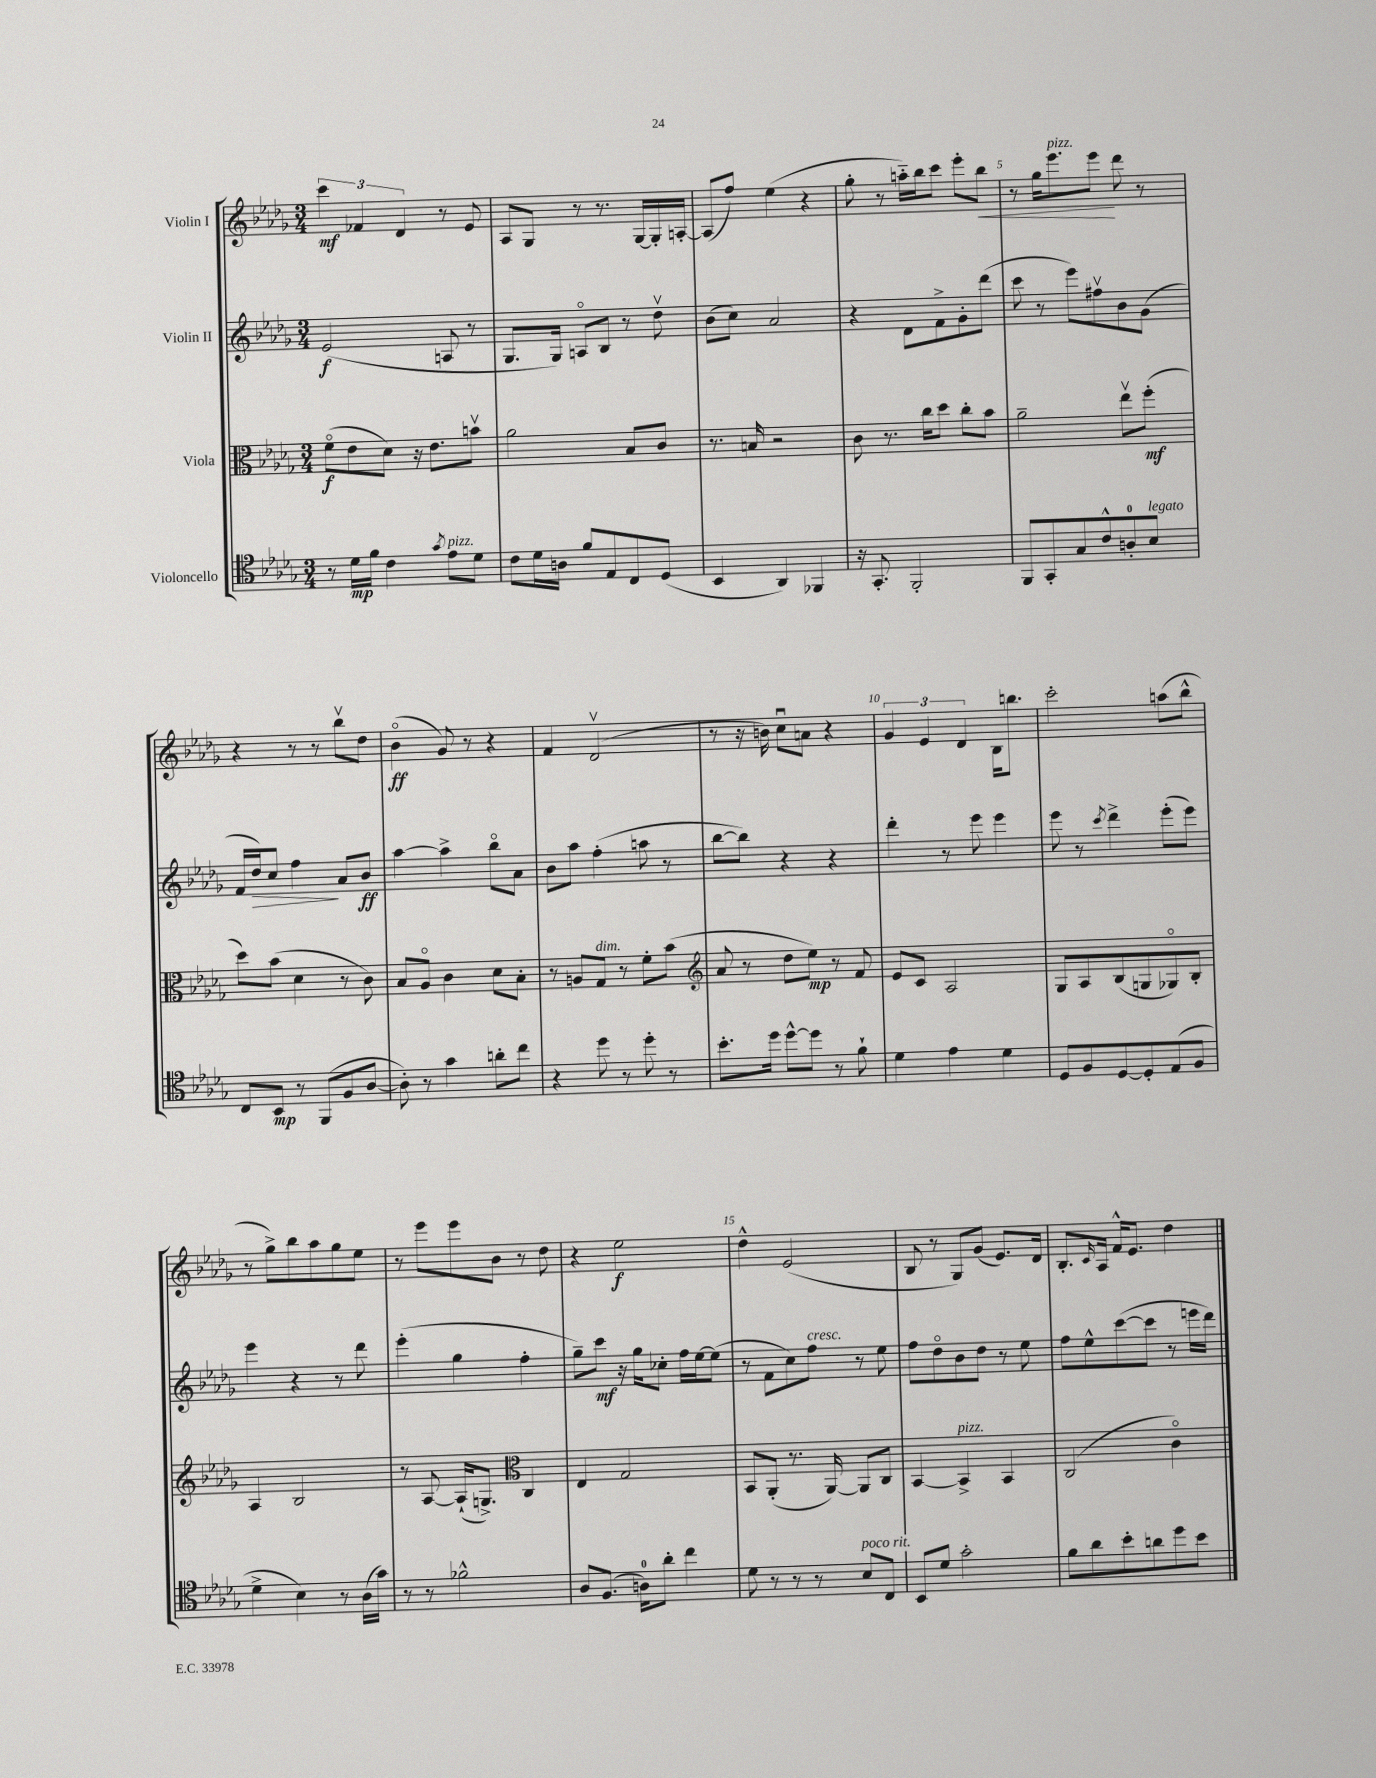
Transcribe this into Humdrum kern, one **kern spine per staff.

**kern	**kern	**kern	**kern
*staff4	*staff3	*staff2	*staff1
*clefC4	*clefC3	*clefG2	*clefG2
*k[b-e-a-d-g-]	*k[b-e-a-d-g-]	*k[b-e-a-d-g-]	*k[b-e-a-d-g-]
*M3/4	*M3/4	*M3/4	*M3/4
8r	(8fo\L	(2e-/	6ccc\
16d-\LL	8e-\	.	.
.	.	.	6f-/
16f\JJ	.	.	.
4c\	8d-\J)	.	.
.	.	.	6d-/
.	16r	.	.
.	8.e-\L	.	.
8qg-/	.	.	.
8e-\L	.	8A/	8r
8d-\J	8bv\J	8r	8e-/
=	=	=	=
8c\L	2a-\	8.G-/L	8A-/L
16d-\L	.	.	8G-/J
16A\JJ	.	16G-/Jk)	.
8f/L	.	8Ao/L	8r
8E-/	.	8B-/J	8.r
8C/	8B-/L	8r	.
.	.	.	[16G-/LL
(8D-/J	8c/J	8dd-v\	16G-'/]
.	.	.	[16A'/JJ
=	=	=	=
4BB-/	8.r	(8b-\L	(8A/]L
.	.	8cc\J)	8ff/J)
.	16B/	.	.
4AA-/)	2r	2a-/	(4ee-\
4FF-/	.	.	4r
=	=	=	=
16r	8c\	4r	8gg-'\
8.GG-'/	.	.	.
.	8.r	.	8r
2FF'/	.	8d-\L	16aa'~\LL)
.	16cc\LK	.	16bb-\J
.	8dd-\J	8f^\	8ccc\J
.	8cc'\L	8g-'\	8eee-'\L
.	8b-\J	(8ddd-\J	8bb-\J
=	=	=	=
8FF/L	2a-~\	8ccc\	8r
8GG-'/	.	8r	16gg-\LK
.	.	.	8.eee-\
8G-/	.	8eee-\L)	.
8c^^/	.	8ff#v\	8eee-\J
8A'/	8ee-v\L	8b-\	8ddd-\
8B-/J	(8ff'\J	(8g-\J	8r
=	=	=	=
8C/L	8dd-\L)	16f/LL	4r
.	.	16dd-/J)	.
8BB-/J	(8b-\J	8cc/J	.
8r	4d-\	4ff\	8r
(8FF/L	.	.	8r
8F/	8r	8a-/L	8bb-v\L
[8A-/J	8c\)	8b-/J	8dd-\J
=	=	=	=
8A-'\])	8B-/L	[4aa-\	(4b-o\
8r	8A-o/J	.	.
4g-\	4c\	4aa-^\]	8g-/)
.	.	.	8r
8a'\L	8d-\L	8bb-o\L	4r
8cc\J	8B-'\J	8a-\J	.
=	=	=	=
4r	8r	8b-\L	4f/
.	8A/L	8aa-\J	.
8dd-\	8G-/J	(4ff'\	(2d-v/
8r	8r	.	.
8dd-'\	8f'\L	8aa\	.
8r	(8b-\J	8r	.
=	=	=	=
*	*clefG2	*	*
8.b-'\L	8a-/	[8bb-\L	8r
.	8r	8bb-\]J)	16r
16dd-\Jk	.	.	16b\)
[8dd-^^\L	8dd-\L	4r	8ccu\L
8dd-\]J	8ee-\J)	.	8a\J
8r	8r	4r	4r
8f`\	8f/	.	.
=	=	=	=
4d-\	8e-/L	4ddd-'\	6g-/
.	8c/J	.	.
.	.	.	6e-/
4e-\	2A-/	8r	.
.	.	.	6d-/
.	.	8eee-\	.
4d-\	.	4eee-\	16B-\LK
.	.	.	8.bb\J
=	=	=	=
8D-/L	8G-/L	8eee-\	2ccc'\
8F/	8A-/	8r	.
.	.	8qccc/	.
[8D-/	(8B-/	4ddd-^\	.
8D-'/]	8G/	.	.
(8E-/	8G-o/)	(8eee-'\L	(8aa\L
8F/J	8B-'/J	8eee-\J)	8bb-^^\J
=	=	=	=
4d-^\	4A-/	4eee-\	8r
.	.	.	8gg-^\L)
4B-\)	2B-/	4r	8bb-\
.	.	.	8aa-\
8r	.	8r	8gg-\
(16A-\LL	.	8ddd-\	8ee-\J
16g-\JJ)	.	.	.
=	=	=	=
8r	8r	(4eee-'\	8r
8r	[8A-/	.	8eee-\L
2f-^^\	(16A-`/]LK	4gg-\	8eee-\
.	8.G^/J)	.	.
.	.	.	8b-\J
*	*clefC3	*	*
.	4C/	4ff'\	8r
.	.	.	8dd-\
=	=	=	=
8A-/L	4E-/	8gg-~\L)	4r
(8.F/J	.	8ccc\J	.
.	2G-/	16r	2ee-\
16A\LK)	.	16gg-\LK	.
8a-'\J	.	8cc-'\J	.
4cc\	.	16ff\LL	.
.	.	[16ee-\J	.
.	.	(8ee-\]J	.
=	=	=	=
8d-\	8BB-/L	8r	4dd-^^\
8r	(8AA-'/J	8f\L	.
8r	8.r	8cc\)	(2e-/
8r	.	8ff\J	.
.	[16AA-/)	.	.
8B-/L	8AA-/]L	8r	.
8C/J	8C/J	8ee-\	.
=	=	=	=
8BB-/L	[4BB-/	8ff\L	8B-/
8d-/J	.	8dd-o\	8r
2g-'\	4BB-^/]	8b-\	8G-/L)
.	.	8dd-\J	(8g-/J
.	4BB-/	8r	8.e-/L)
.	.	8ee-\	.
.	.	.	16d-/Jk
=	=	=	=
8f\L	(2C/	8ff\L	8.B-'/L
8a-\	.	8ee-^^\	.
.	.	.	16qqc/
.	.	.	16A-/Jk
8b-'\	.	([8ccc\	16f^^/LK
.	.	.	8.e-/J
8a\	.	8ccc\]J	.
8dd-\	4co\)	8r	4dd-\
8b-\J	.	16eee\LL	.
.	.	16ddd-\JJ)	.
==	==	==	==
*-	*-	*-	*-
